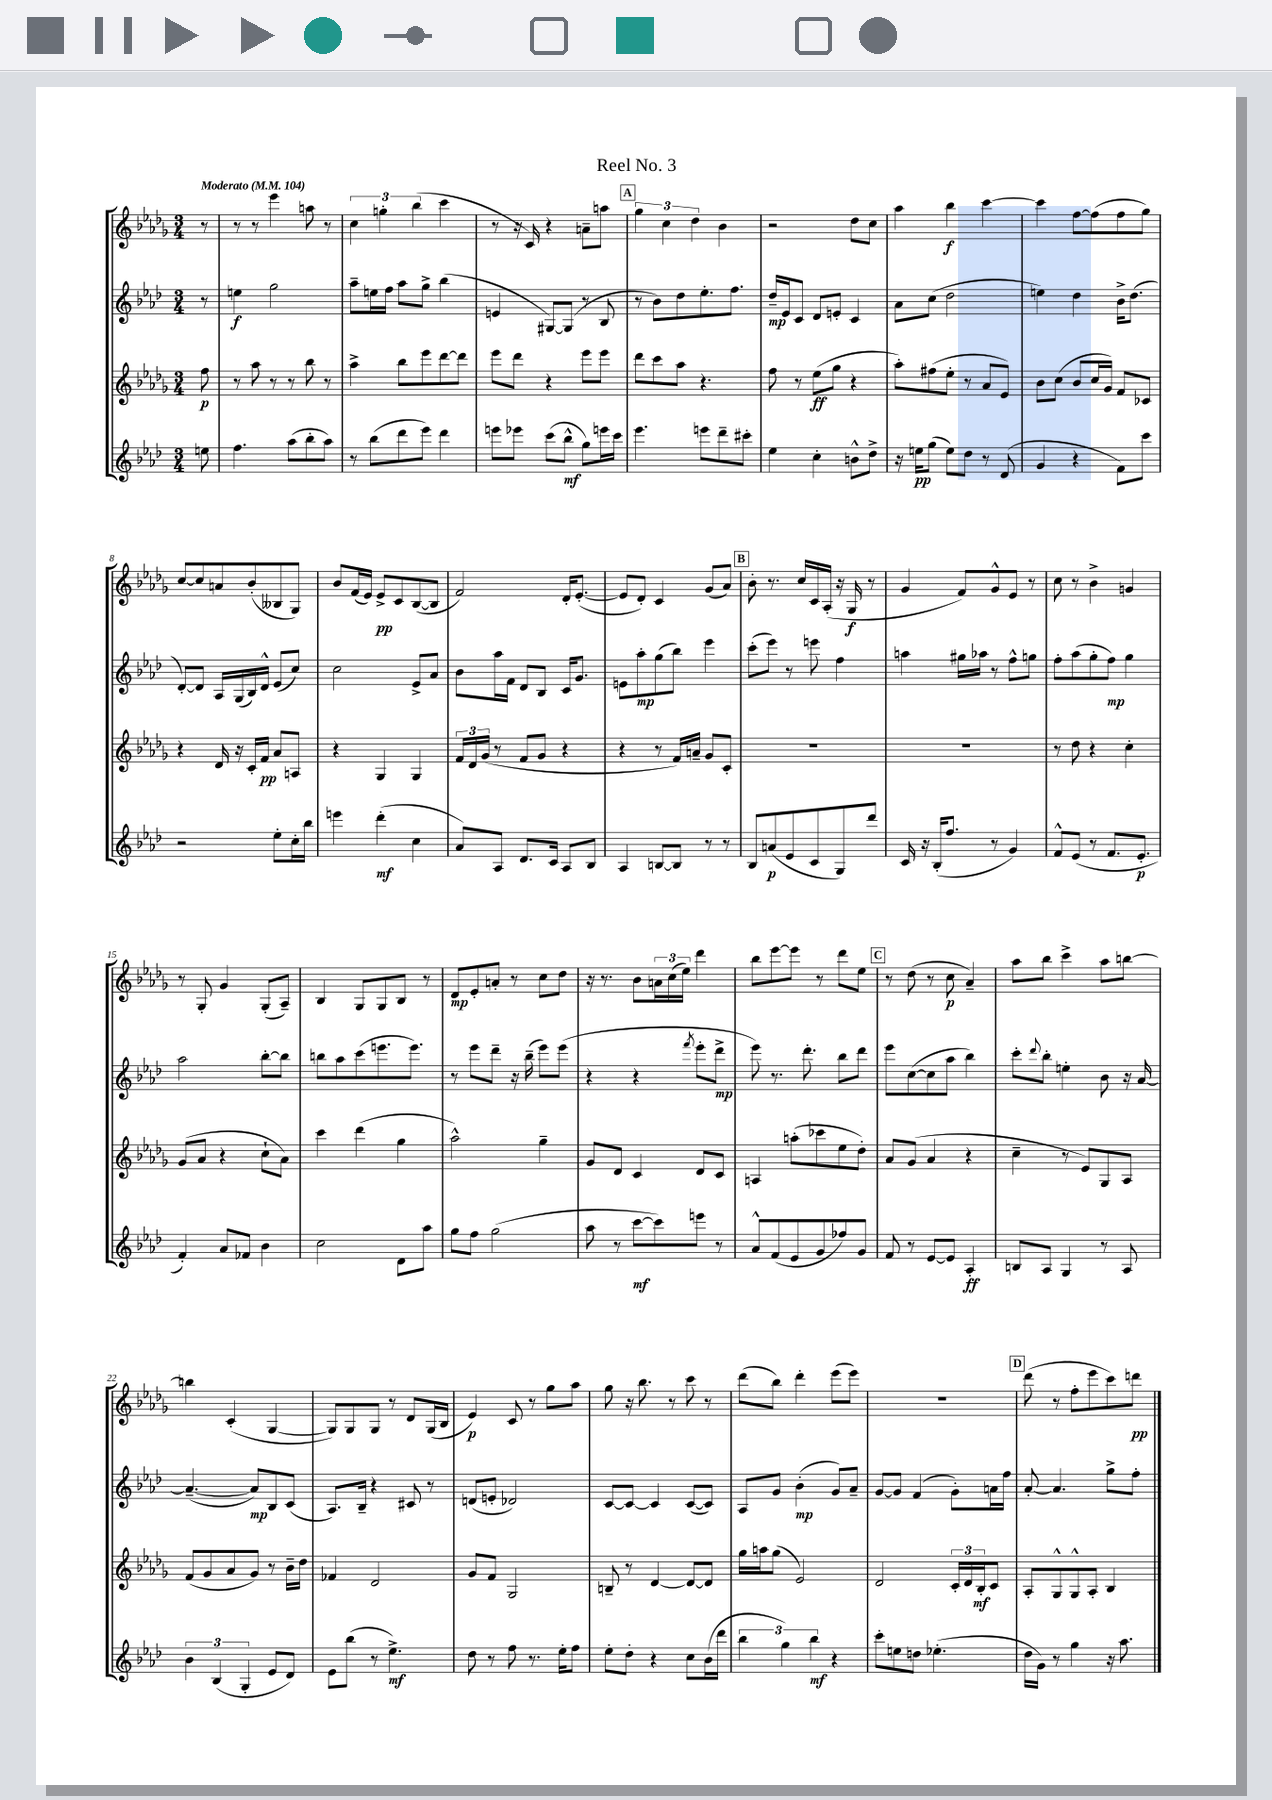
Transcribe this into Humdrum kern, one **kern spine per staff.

**kern	**kern	**kern	**kern
*staff4	*staff3	*staff2	*staff1
*clefG2	*clefG2	*clefG2	*clefG2
*k[b-e-a-d-]	*k[b-e-a-d-g-]	*k[b-e-a-d-]	*k[b-e-a-d-g-]
*M3/4	*M3/4	*M3/4	*M3/4
*MM104	*MM104	*MM104	*MM104
8ee	8ff	8r	8r
=	=	=	=
4.ff	8r	4ee	8r
.	8aa-	.	8r
.	8r	2gg	4eee-
(8aa-	8r	.	.
8bb-'	8bb-	.	8aa
8aa-)	8r	.	8r
=	=	=	=
8r	4aa-^	8aa-~	6cc
(8bb-	.	16ee	.
.	.	.	6gg'
.	.	16ff	.
8ddd-	8bb-	8aa-	.
.	.	.	(6bb-
8eee-)	8eee-	8gg^	.
4ddd-	[8ddd-	(4bb-	4ccc
.	8ddd-]	.	.
=	=	=	=
8eee	8eee-	4e	8r
8eee-	8ddd-	.	16r
.	.	.	16c)
(8ccc	4r	[8G#)	4r
8bb-^^	.	(8G#]	.
8gg)	8eee-	8r	8a~
16eee	8eee-	8B-	8aa
16ccc	.	.	.
=	=	=	=
4.eee-	8ddd-	8r	6gg-
.	8ccc	8b-)	.
.	.	.	6cc
.	8aa-	8dd-	.
.	.	.	6dd-
8eee	4.r	8.ee-'	.
8ddd-~	.	.	4b-
.	.	8.ff	.
8ccc#'	.	.	.
=	=	=	=
4ee-	8ff	16dd-~	2r
.	.	16e-	.
.	8r	8c	.
4cc'	(8ee-	8d-	.
.	8gg-	8e'	.
8b^^	4r	4c	8dd-
8dd-^	.	.	8cc
=	=	=	=
16r	8aa-')	8a-	4aa-
16ee	.	.	.
(8gg	(8ff#	(8cc	.
8ee)	8ee-'	2dd-	4bb-
8dd-	8r	.	.
8r	8a-	.	[4ccc
(8d-	8e-)	.	.
=	=	=	=
4g	8b-	4ee)	4ccc]
.	(8cc	.	.
4r	8b-	4dd-	[8ff
.	16cc	.	(8ff]
.	16g-)	.	.
8f)	8f	16b-^	8ff
.	.	(8.dd-	.
8ccc	8c-	.	8gg-)
=	=	=	=
2r	4r	[8d-')	[8cc
.	.	8d-]	8cc]
.	16d-	16A-	8a
.	16r	(16G	.
.	16c'	16B-)	(8b-'
.	16f	16d-^^	.
8ee-'	8a-	(8e-	8B--
16cc'	8A	8cc)	8G-)
16bb-	.	.	.
=	=	=	=
4eee	4r	2cc	8b-
.	.	.	(16f
.	.	.	16e-)
(4ddd-'	4G-	.	8e-^
.	.	.	8c
4cc	4G-	8e-^	([8B-
.	.	8a-	8B-]
=	=	=	=
8a-)	24f	8b-	2f)
.	24d-	.	.
.	(24g-	.	.
8A-	8r	16aa-	.
.	.	16f	.
8.d-	8f	8d-	.
.	8g-	8B-	.
16c	.	.	.
8A-	4r	16c	16d-'
.	.	8.g	([8.e-'
8B-	.	.	.
=	=	=	=
4A-	4r	8e	8e-]
.	.	8aa-'	8d-')
[8B	8r	(8gg	4c
8B]	16f)	8bb-)	.
.	16a~	.	.
8r	8g-	4eee-	(8g-
8r	8c'	.	8a-)
=	=	=	=
8B-	2.r	(8ccc'	8b-'
(8a	.	8eee-)	8.r
8e-	.	8r	.
.	.	.	16cc
8c	.	8eee	16c
.	.	.	(16A-'
8G)	.	4ff	16r
.	.	.	16G-
8ddd-	.	.	8r
=	=	=	=
16c	2.r	4aa	4g-
16r	.	.	.
(16B-'	.	.	.
8.ff	.	.	.
.	.	16gg#	8f)
.	.	16aa-	.
8r	.	8r	8g-^^
4g)	.	8ff^^	8e-
.	.	8gg	8r
=	=	=	=
8f^^	8r	8ff'	8cc
(8e-	8dd-	(8aa-	8r
8r	4r	8gg'	4b-^
8.f	.	8ff)	.
.	4cc'	4gg	4g
8.e-'	.	.	.
=	=	=	=
4f')	(8g-	2aa-	8r
.	8a-	.	8G-'
8a-	4r	.	4g-
8f-	.	.	.
4b-	8cc`	[8bb-'	(8G-'
.	8a-)	8bb-]	8A-~)
=	=	=	=
2cc	4ccc	8bb	4B-
.	.	8aa-	.
.	(4ddd-	(8ccc	8G-
.	.	8.eee	8G-
8d-	4gg-	.	8B-
.	.	8.eee)	.
8aa-	.	.	8r
=	=	=	=
8gg	2aa-^^)	8r	8d-
8ff	.	8eee-	8e-'
(2gg	.	8ddd-~	8a'
.	.	16r	8r
.	.	(16bb-~	.
.	4gg-~	8eee-)	8cc
.	.	(8eee-	8dd-
=	=	=	=
8aa-	8g-	4r	16r
.	.	.	8.r
8r	8d-	.	.
[8ccc	4c	4r	8b-
8ccc])	.	.	24a
.	.	.	(24cc
.	.	.	24ee-)
.	.	8qfff	.
8eee	8d-	8eee-'	4ddd-
8r	8c	8ddd-^	.
=	=	=	=
8a-^^	4A	8eee-)	8bb-
(8f	.	8.r	[8eee-
8e-	(8aa'	.	8eee-]
.	.	8.ddd-'	.
8g	8ccc-	.	8r
8ff-)	8ee-	8bb-	8ddd-
8g	8dd-')	8ddd-	8ee-
=	=	=	=
8f	8a-	8eee-	8r
8r	(8g-	([8cc	(8dd-
[8e-	4a-	8cc]	8r
8e-]	.	8aa-	8cc
4A-'	4r	4bb-)	4a-~)
=	=	=	=
8B	4cc~	8ccc'	8aa-
.	.	8qqddd-	.
8A-	.	8bb-'	8bb-
4G	8r	4ee'	4ccc^
.	8e-)	.	.
8r	8G-	8b-	8aa-
8A-	8A-	16r	[8bb
.	.	[16a-	.
=	=	=	=
6b-	(8f	(4.a-~_	4bb]
.	8g-	.	.
(6B-	.	.	.
.	8a-	.	(4c'
6G'	.	.	.
.	8g-)	8a-])	.
8e-	8r	8B-	[4G-
8d-)	16b-~	(8c	.
.	16dd-	.	.
=	=	=	=
8e-	4f-	8.A-)	8G-])
(8bb-	.	.	8G-
.	.	16B-~	.
8r	2d-	4r	8G-
4.ee-^)	.	.	8r
.	.	8c#	8d-
.	.	8r	(16G-
.	.	.	16B-
=	=	=	=
8dd-	8g-	(8d	4e-)
8r	8f	8e'	.
8ff	2G-	2d-)	8c
8.r	.	.	8r
.	.	.	8gg-
16ee-'	.	.	.
8ff	.	.	8aa-
=	=	=	=
8ee-'	8B~	[8c	8gg-
8dd-'	8r	8c_	16r
.	.	.	8.bb-
4r	[4d-	4c]	.
.	.	.	8r
8cc	8d-_	([8c	8ccc
(16b-	8d-]	8c])	8r
16ddd-	.	.	.
=	=	=	=
6bb-	16gg-	8A-	(8ddd-
.	16aa	.	.
.	(8gg-	8g	8bb-)
6gg)	.	.	.
.	2e-)	(4b-'	4ddd-'
6bb-	.	.	.
4r	.	8g)	(8eee-
.	.	8a-~	8eee-)
=	=	=	=
8ccc'	2d-	[8g	2.r
8ee	.	8g]	.
8dd	.	(4f	.
(4.ee-'	.	.	.
.	24c'	8g')	.
.	24d-	.	.
.	24B-'	.	.
.	8c	16a	.
.	.	16ff	.
=	=	=	=
16dd-	8A-'	[8a-'	(8ddd-
16g)	.	.	.
8r	8G-^^	4.a-]	8r
4gg	8G-^^	.	8ff'
.	8A-'	.	8eee-
16r	4B-	8gg^	8ccc)
8.aa-	.	.	.
.	.	8ff'	8ddd
==	==	==	==
*-	*-	*-	*-
